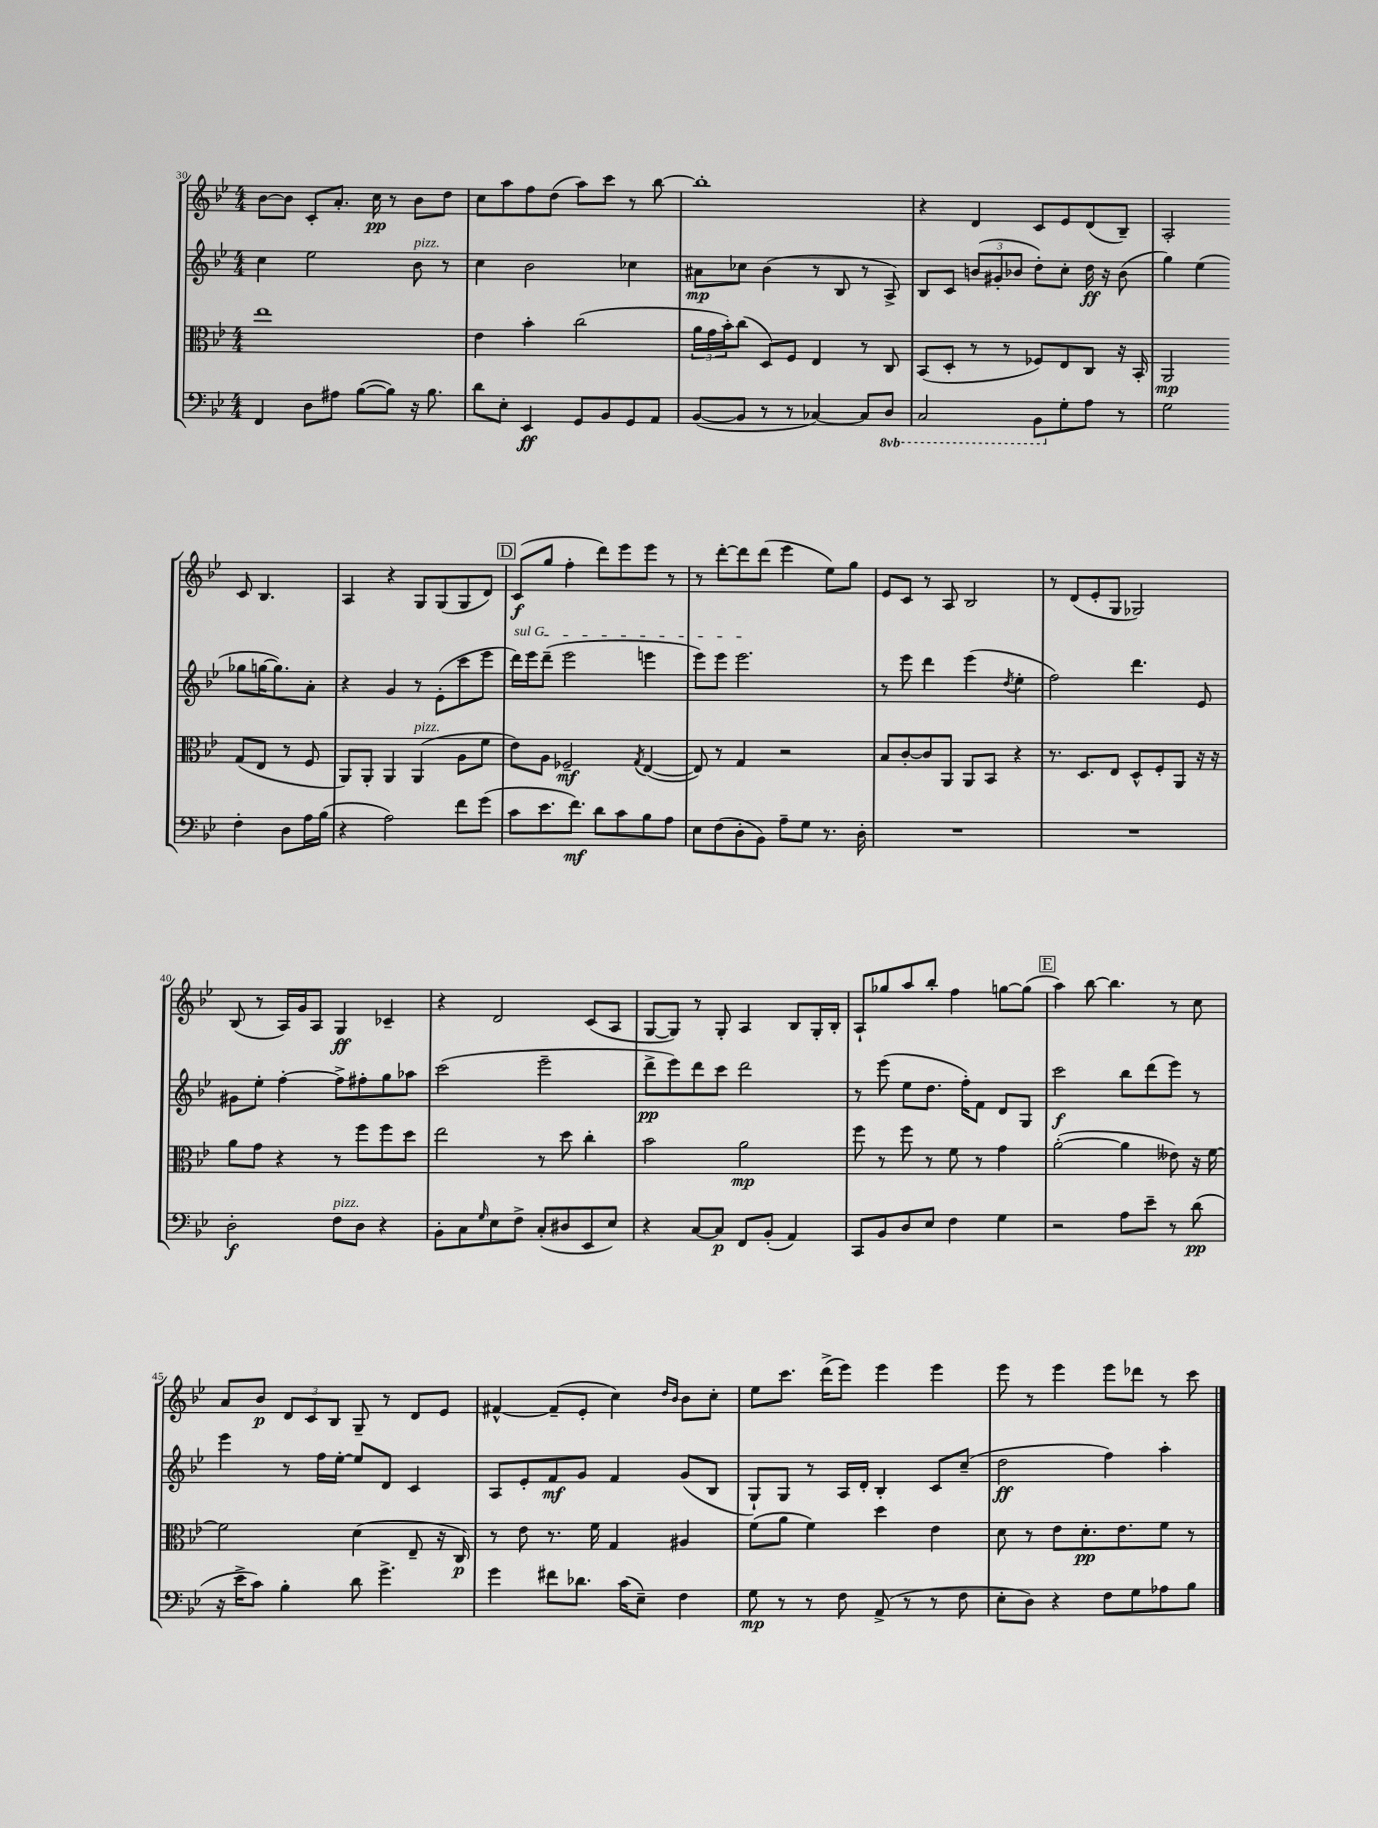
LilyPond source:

<<
\new StaffGroup <<
\new Staff = "s0" {
    \clef treble \key bes \major \numericTimeSignature \time 4/4
    bes'8~ bes'8 c'8-. a'8.-. c''16\pp r8 bes'8 d''8 |
    c''8 a''8 f''8 d''8( a''8) c'''8 r8 bes''8~ |
    bes''1-. |
    r4 d'4 c'8 ees'8 d'8( bes8--) |
    a2-. c'8 bes4. |
    a4 r4 g8 g8( g8 d'8) |
    \mark \markup { \box "D" } c'8\f( g''8 f''4-. d'''8) ees'''8 ees'''8 r8 |
    r8 d'''8~-. d'''8 d'''8( ees'''4 ees''8) g''8 |
    ees'8 c'8 r8 a8 bes2 |
    r8 d'8( ees'8-. g8 ges2) |
    bes8( r8 a16) g'16 a8 g4\ff ces'4-- |
    r4 d'2 c'8( a8 |
    g8~ g8) r8 g8-. a4 bes8 g16-. bes16-. |
    a8-! ges''8 a''8 bes''8-. f''4 g''8~ g''8( |
    \mark \markup { \box "E" } a''4) bes''8~ bes''4. r8 c''8 |
    a'8 bes'8\p \tuplet 3/2 { d'8 c'8 bes8 } g8-- r8 d'8 ees'8 |
    fis'4~-^ fis'8--( ees'8-. c''4) \grace { d''16 bes'16 } bes'8 c''8-. |
    ees''8 c'''8. d'''16->( ees'''8) ees'''4 ees'''4 |
    ees'''8 r8 ees'''4 ees'''8 des'''8 r8 c'''8 \bar "|." |
}
\new Staff = "s1" {
    \clef treble \key bes \major \numericTimeSignature \time 4/4
    c''4 ees''2 bes'8^\markup { \italic "pizz." } r8 |
    c''4 bes'2 ces''4 |
    ais'8\mp ces''8 bes'4( r8 bes8 r8 a8->) |
    bes8 c'8 \tuplet 3/2 { b'8( gis'8-. bes'8 } d''8-.) c''8-. d''16\ff r16 bes'8( |
    g''4) ees''4( ges''8 g''16~ g''8.) a'8-. |
    r4 g'4 r8 ees'8-.( c'''8 ees'''8 |
    \mark \markup { \box "D" } \once \override TextSpanner.bound-details.left.text = \markup { \italic "sul G" } d'''16\startTextSpan) ees'''16 d'''8--( ees'''2 e'''4 |
    ees'''8) ees'''8 ees'''2.\stopTextSpan |
    r8 ees'''8 d'''4 ees'''4( \acciaccatura { d''8 } ees''4-. |
    f''2) d'''4. ees'8 |
    gis'8 ees''8-. f''4~-. f''8-> fis''8-. g''8 aes''8 |
    c'''2( ees'''2-- |
    d'''8->\pp ees'''8) d'''8 c'''8 d'''2 |
    r8 ees'''8( ees''8 d''8. f''16-.) f'8 d'8 g8 |
    \mark \markup { \box "E" } c'''2\f bes''8 d'''8( ees'''8) r8 |
    ees'''4 r8 f''16 ees''16~-. ees''8 d'8 c'4 |
    a8 ees'8-. f'8\mf g'8 f'4 g'8( bes8 |
    g8-!) g8 r8 a16 d'16-. bes4-. c'8 c''8--( |
    d''2\ff f''4) a''4-. \bar "|." |
}
\new Staff = "s2" {
    \clef alto \key bes \major \numericTimeSignature \time 4/4
    ees''1 |
    ees'4 bes'4-. c''2( |
    \tuplet 3/2 { a'16 g'16 bes'16-.) } c''8( d8) f8 ees4 r8 c8 |
    bes,8( d8-. r8 r8 fes8) ees8 c8 r16 bes,16-. |
    a,2\mp g8( ees8 r8 f8 |
    a,8) a,8-. a,4 a,4^\markup { \italic "pizz." }( a8 f'8 |
    \mark \markup { \box "D" } ees'8) a8 fes2--\mf \acciaccatura { g8 } ees4~( |
    ees8) r8 g4 r2 |
    bes8 c'8~-. c'8 a,8 a,8 bes,8 r4 |
    r8. d8. ees8 d8-^ f8-. a,8 r16 r16 |
    a'8 g'8 r4 r8 f''8 f''8 d''8 |
    ees''2 r8 d''8 c''4-. |
    bes'2 a'2\mp |
    f''8 r8 f''8 r8 f'8 r8 g'4 |
    \mark \markup { \box "E" } a'2~-.( a'4 eeses'8) r16 f'16~ |
    f'2 d'4( ees8-- r16 c16\p) |
    r8 ees'8 r8. f'16 g4 ais4 |
    f'8( a'8 f'4) d''4 ees'4 |
    d'8 r8 ees'8 d'8.-.\pp ees'8. f'8 r8 \bar "|." |
}
\new Staff = "s3" {
    \clef bass \key bes \major \numericTimeSignature \time 4/4 \set Staff.ottavationMarkups = #ottavation-simple-ordinals
    f,4 d8 ais8 bes8~( bes8) r16 bes8. |
    d'8 ees8-. ees,4\ff g,8 bes,8 g,8 a,8 |
    bes,8~( bes,8 r8 r8 ces4~) ces8 \ottava #-1 d,8 |
    c,2 bes,,8 \ottava #0 g8-. a8 r8 |
    g2 f4-. d8 a16 bes16( |
    r4 a2) f'8 g'8( |
    \mark \markup { \box "D" } c'8 ees'8. f'8.\mf) d'8 c'8 bes8 a8 |
    ees8 f8( d8-. bes,8) a8-- g8 r8. d16-. |
    R1 |
    R1 |
    d2-.\f f8^\markup { \italic "pizz." } d8 r4 |
    bes,8-. c8 \grace { g16 } ees8 f8-> c8-.( dis8 ees,8 ees8) |
    r4 c8~ c8\p f,8 bes,8-.( a,4) |
    c,8 bes,8 d8 ees8 f4 g4 |
    \mark \markup { \box "E" } r2 a8 ees'8-- r8 d'8\pp( |
    r16 ees'16-> c'8) bes4-. d'8 g'4.-> |
    g'4 fis'8 des'8. c'16( ees8--) f4 |
    g8\mp r8 r8 f8 a,8->( r8 r8 f8 |
    ees8-. d8) r4 f8 g8 aes8 bes8 \bar "|." |
}
>>
>>
\layout { \context { \Score currentBarNumber = #30 } }
